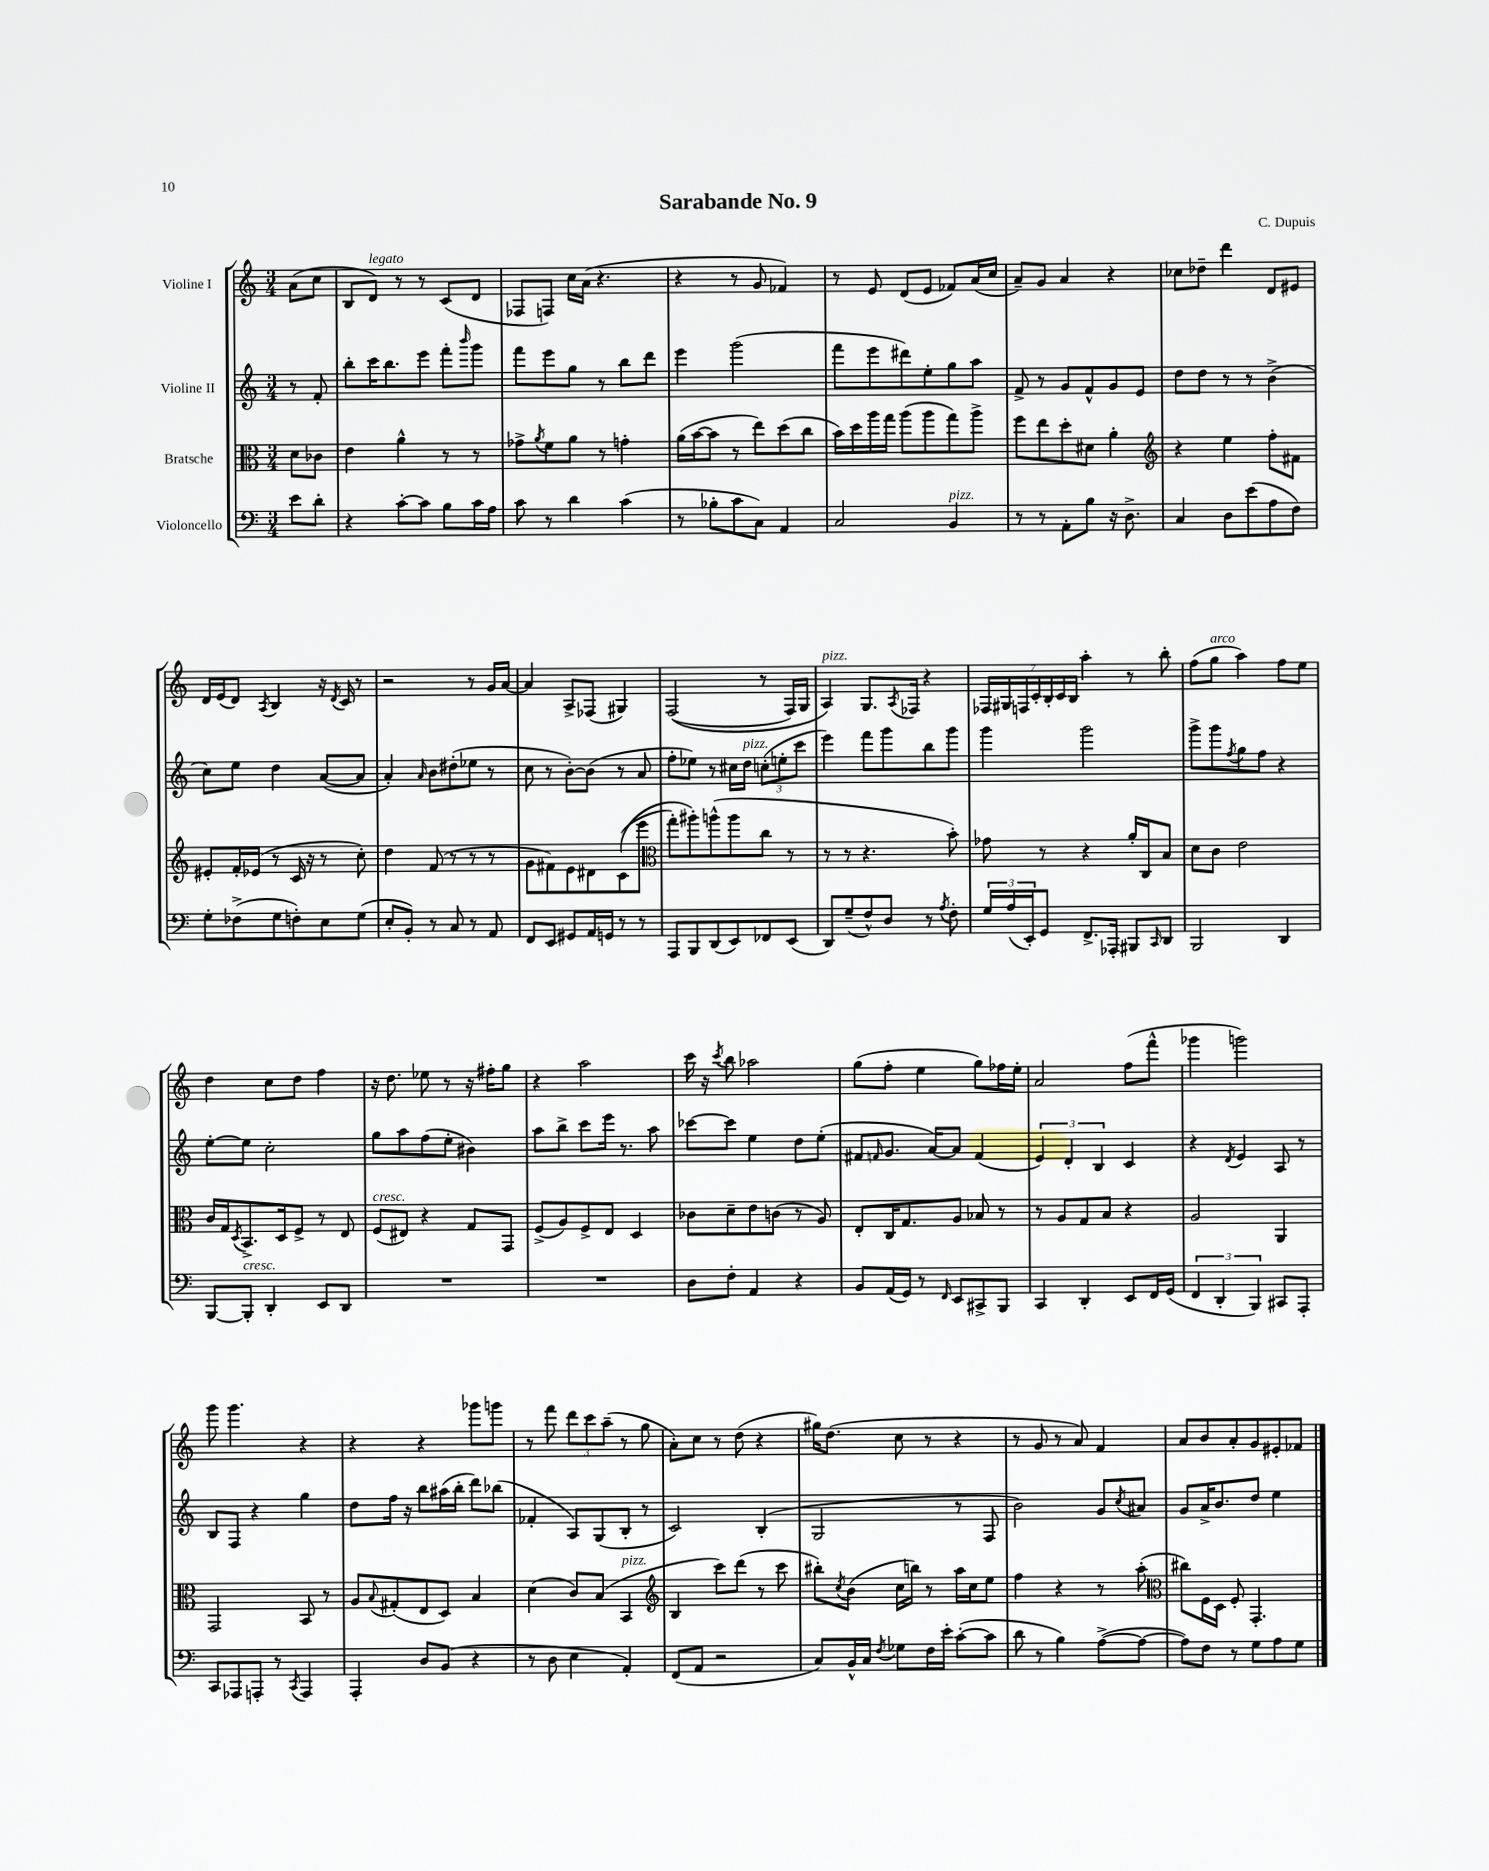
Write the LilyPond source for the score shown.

\header { title = "Sarabande No. 9" composer = "C. Dupuis" }
<<
\new StaffGroup <<
\new Staff = "s0" \with { instrumentName = "Violine I" } {
    \clef treble \key c \major \numericTimeSignature \time 3/4 \partial 4
    a'8( c''8 |
    b8 d'8^\markup { \italic "legato" }) r8 r8 c'8( d'8 |
    fes8 f8) c''16 a'16( r4. |
    r4 r8 g'8 fes'4) |
    r8 e'8 d'8( e'8 fes'8) a'16( c''16 |
    a'8--) g'8 a'4 r4 |
    ces''8 des''8-- d'''4 d'8 eis'8 |
    d'16 e'16( d'8) \acciaccatura { a8 } b4 r16 \acciaccatura { d'8 } c'16 r8 |
    r2 r8 g'16 a'16~ |
    a'4 a8-> fes8( gis4) |
    f2(\( r8 f16) g16 |
    a4^\markup { \italic "pizz." }\) g8. \acciaccatura { a8 } fes16 r4 |
    \tuplet 7/4 { fes16 gis16 f16 c'16-. b16-. c'16 b16 } a''4-. r8 b''8-. |
    f''8( g''8^\markup { \italic "arco" } a''4) f''8 e''8 |
    d''4 c''8 d''8 f''4 |
    r16 d''8. ees''8 r8 r16 fis''16-. g''8 |
    r4 a''2 |
    c'''16 r16 \acciaccatura { c'''8 } b''8 aes''2 |
    g''8( f''8-. e''4 g''8) fes''16 e''16-. |
    a'2 f''8( f'''8-^ |
    ges'''4 g'''2) |
    g'''8 g'''4. r4 |
    r4 r4 ges'''8 g'''8 |
    r8 f'''8 \tuplet 3/2 { d'''8 c'''8 a''8--( } r8 g''8 |
    a'8-.) c''8 r8 d''8( r4 |
    gis''16) d''8.( c''8 r8 r4 |
    r8 g'8 r8 a'8) f'4 |
    a'8 b'8 a'8-. g'8 eis'8-. fes'8 \bar "|." |
}
\new Staff = "s1" \with { instrumentName = "Violine II" } {
    \clef treble \key c \major \numericTimeSignature \time 3/4 \partial 4
    r8 f'8-. |
    b''8-. c'''16 b''8. e'''8 f'''8-. \grace { b'''16 } g'''8 |
    f'''8 e'''8 g''8 r8 b''8 d'''8 |
    e'''4 g'''2( |
    f'''8 e'''8 dis'''8) e''8-. g''8 a''8 |
    f'8-> r8 g'8 f'8-^ g'8 e'8 |
    d''8 d''8 r8 r8 b'4->( |
    c''8) e''8 d''4 a'8~( a'8 |
    a'4-.) \grace { a'16 } b'8 dis''8-.( ees''8 r8 |
    c''8 r8 b'8~-.) b'8( r8 a'8 |
    f''8-. ees''8) r8 cis''16 d''16^\markup { \italic "pizz." } \tuplet 3/2 { c''8-.( e''8-. c'''8 } |
    e'''4) f'''8 g'''8 b''8 g'''8 |
    g'''4 g'''2 |
    g'''8-> g'''8 \acciaccatura { f''8 } g''8 f''8 r4 |
    e''8~-. e''8 c''2-. |
    g''8 a''8 f''8( e''8-. bis'4) |
    a''8 b''8-> c'''8 e'''16 r8. a''8 |
    ces'''8~ ces'''8 e''4 d''8 e''8-.( |
    fis'8 \grace { f'16 } g'8. a'16~) a'8 f'4( |
    \tuplet 3/2 { e'4) d'4-. b4 } c'4 |
    r4 \acciaccatura { d'8 } e'4 a8 r8 |
    b8 f8 r4 g''4 |
    d''8 f''16 r16 b''8 ais''16( b''16-. d'''8) bes''8( |
    fes'4-. a8) g8( b8-. r8 |
    c'2) b4-.( |
    g2 r8 f8 |
    b'2) g'8 \acciaccatura { c''8 } ais'8 |
    g'8 a'16-> b'8. d''8 e''4 \bar "|." |
}
\new Staff = "s2" \with { instrumentName = "Bratsche" } {
    \clef alto \key c \major \numericTimeSignature \time 3/4 \partial 4
    d'8 ces'8 |
    e'4 a'4-^ r8 r8 |
    ges'8-> \acciaccatura { a'8 } f'8 a'8 r8 g'4-. |
    a'16( b'16~ b'8 r8 e''8) d''8( c''8 |
    b'16) d''16 a''16 g''16 a''8( a''8 g''8) a''8-> |
    f''8 e''8 d''8-. dis'8 a'4-. |
    \clef treble r4 e''4 f''8-. fis'8 |
    eis'8-. f'16-. ees'16( r8 c'16 r16 r8 c''8-.) |
    d''4 f'8( r8 r8 r8 |
    g'8 fis'8) e'8 dis'8 c'8(\( e'''8 |
    \clef alto g''8-.) ais''8-.\) a''8-^( a''8 c''8 r8 |
    r8 r8 r4. b'8-.) |
    ges'8 r8 r4 a'16-. c16 b8 |
    d'8 c'8 e'2 |
    c'16 g16 \acciaccatura { d8 } b,8.-> d16 f8-> r8 e8 |
    f8^\markup { \italic "cresc." }( eis8) r4 g8 g,8 |
    f8->( a8) f8-> e8 d4 |
    ces'8 d'8-- e'8 c'8( r8 a8) |
    e8-. c16 g8. a8 bes8 r8 |
    r8 a8 g8 b8 r4 |
    a2 a,4 |
    g,2 b,8 r8 |
    a8 \appoggiatura { b8 } gis8-.( e8 d8) b4 |
    d'4( c'8) b8( b,4^\markup { \italic "pizz." } |
    \clef treble b4 c'''8) d'''8( r8 c'''8 |
    bis''8-.) \acciaccatura { c''8 } b'8( c''16 b''16) r8 a''16 c''16 e''8 |
    f''4 r4 r8 a''8-.( |
    \clef alto cis''8) f16 d16 f8-. g,4.-. \bar "|." |
}
\new Staff = "s3" \with { instrumentName = "Violoncello" } {
    \clef bass \key c \major \numericTimeSignature \time 3/4 \partial 4
    e'8 d'8-. |
    r4 c'8~-. c'8 b8 c'16 a16 |
    c'8 r8 d'4 c'4( |
    r8 bes8-. c'8 c8) a,4 |
    c2 b,4^\markup { \italic "pizz." } |
    r8 r8 a,8-. b8 r16 d8.-> |
    c4 d8 e'8( a8 f8) |
    g8-. fes8->( g8 f8-.) e8 g8( |
    e8-. b,8-.) r8 c8 r8 a,8 |
    f,8 e,8 gis,8 a,16 g,16 r8 r8 |
    a,,8 b,,8 d,8( e,8) fes,8 e,8( |
    d,8) g8--( f8-^) d8 r8 \acciaccatura { a8 } f8-. |
    \tuplet 3/2 { g16 a16( e,16-.) } g,8 f,8.-> aes,,16-. bis,,8 \grace { c,16 } d,8 |
    b,,2 d,4 |
    b,,8~ b,,8-.^\markup { \italic "cresc." } d,4-. e,8 d,8 |
    R2. |
    R2. |
    d8 f8-. a,4 r4 |
    b,8 a,16( g,16) r8 \grace { f,16 } e,8 cis,8-> b,,8 |
    c,4 d,4-. e,8 f,16 g,16( |
    \tuplet 3/2 { f,4 d,4-. b,,4) } cis,8 a,,8-. |
    c,8 aes,,8 a,,8-. r8 \acciaccatura { c,8 } a,,4 |
    a,,4-. d8 b,8( r4 |
    r8 d8 e4 a,4-.) |
    f,8( a,8 r2 |
    c8) b,16-^ c16 \acciaccatura { f8 } ges8 f16 e'16-. c'8~-.( c'8 |
    d'8 r8 b4) a8~->( a8~ |
    a8) f8 r8 g8 a8 g8 \bar "|." |
}
>>
>>
\layout { \context { \Score \remove "Bar_number_engraver" } }
